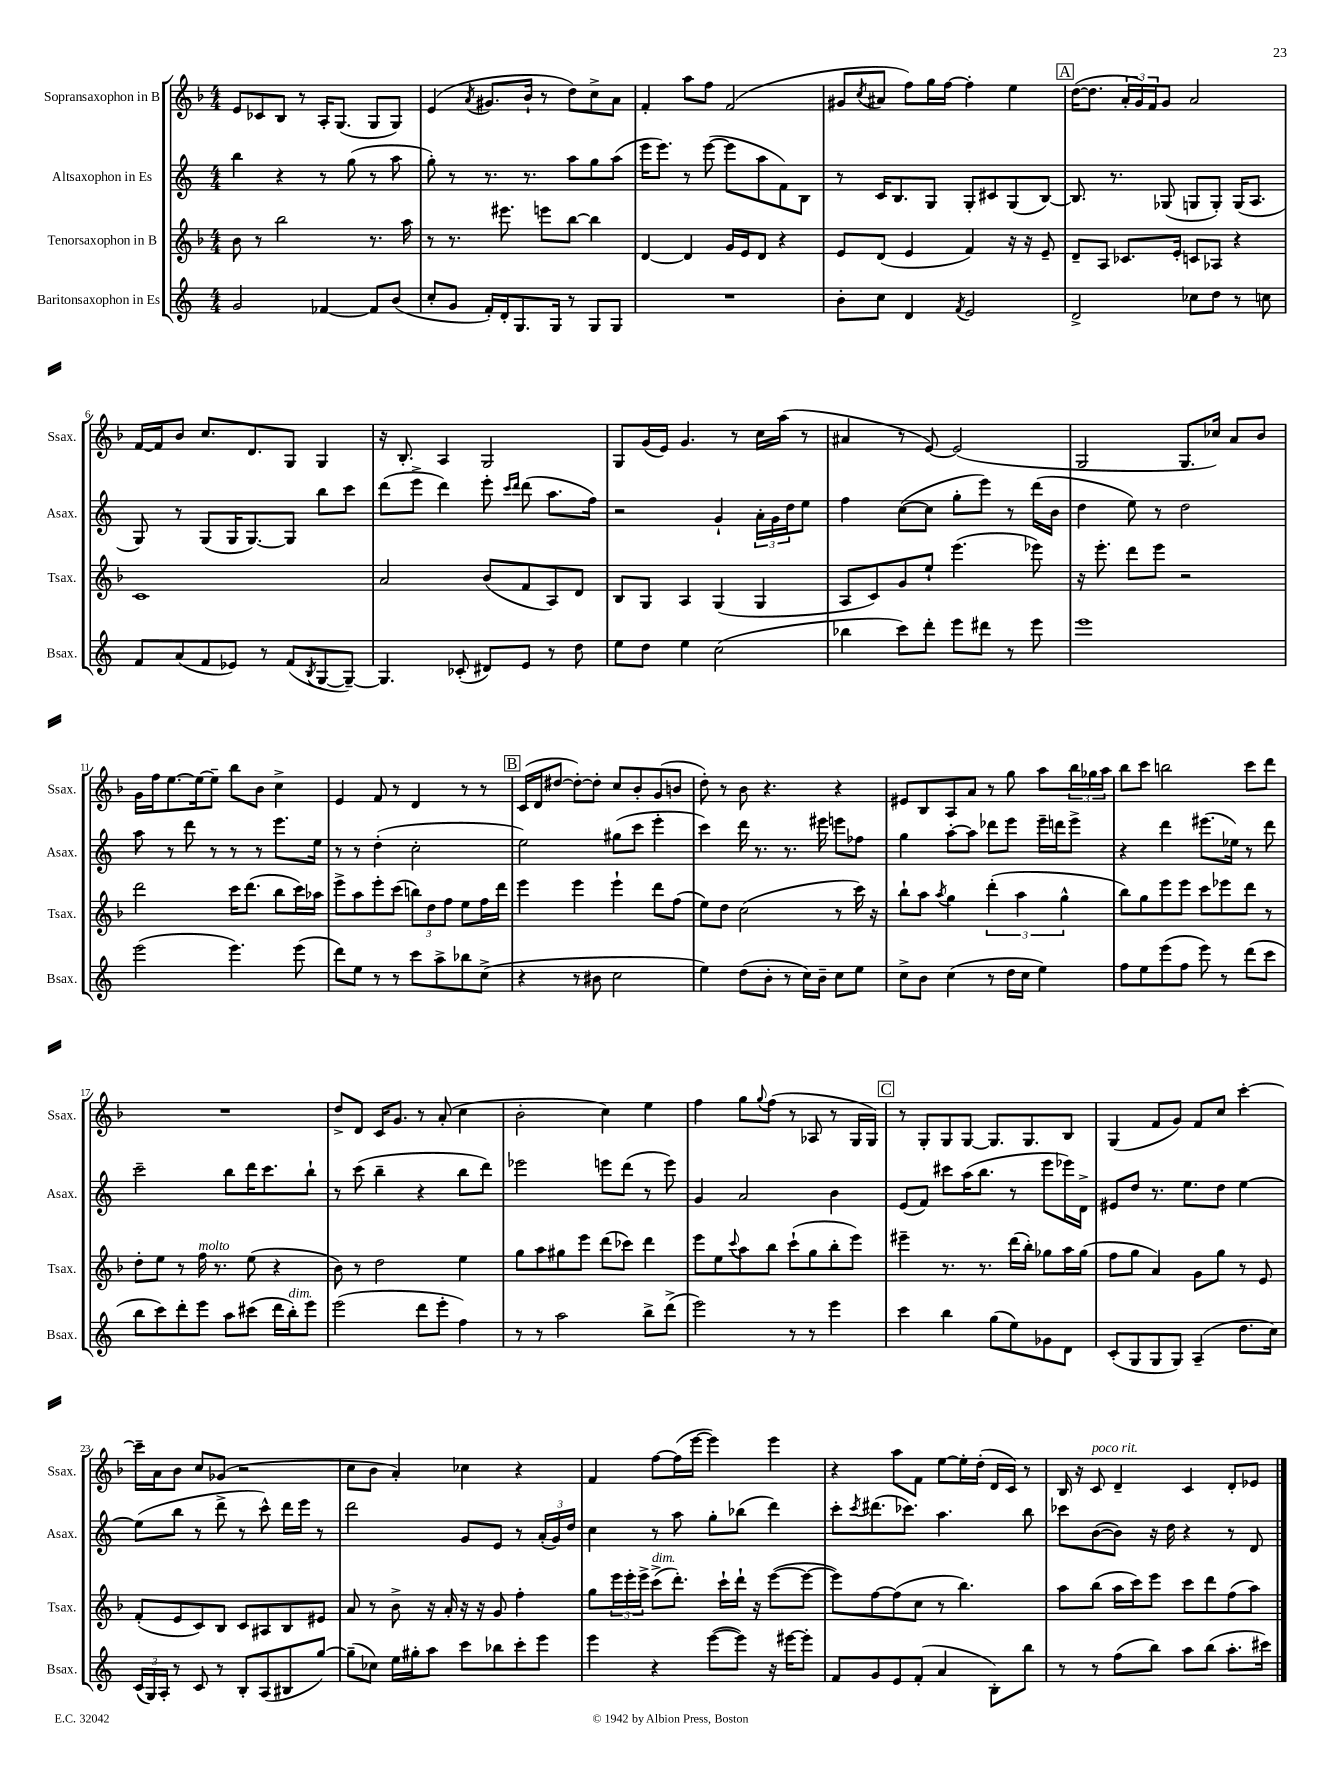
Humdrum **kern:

**kern	**kern	**kern	**kern
*part4	*part3	*part2	*part1
*staff4	*staff3	*staff2	*staff1
*I"Baritonsaxophon in Es	*I"Tenorsaxophon in B	*I"Altsaxophon in Es	*I"Sopransaxophon in B
*I'Bsax.	*I'Tsax.	*I'Asax.	*I'Ssax.
*clefG2	*clefG2	*clefG2	*clefG2
*k[]	*k[b-]	*k[]	*k[b-]
*M4/4	*M4/4	*M4/4	*M4/4
=1	=1	=1	=1
2g/	8b-\	4bb\	8e/L
.	8r	.	8c-X/
.	2bb-\	4r	8B-/J
.	.	.	8r
[4f-X/	.	8r	16A'/KL
.	.	.	(8.G/J
.	.	(8gg\	.
8f-/L]	8.r	8r	8G/L
(8b/J	.	8aa\	8G/J)
.	16aa\	.	.
=2	=2	=2	=2
8cc'/L	8r	8gg'\)	(4e/
8g/J	8.r	8r	.
.	.	.	8qa/
16f'/LL)	.	8.r	8.g#X/L
16d'/J	8.eee#X\	.	.
8.G/	.	.	.
.	.	8.r	16b-`/Jk
.	8eeen\L	.	8r
16G/Jk	.	.	.
8r	[8bb-\J	8aa\L	8dd\L)
8G/L	4bb-\]	8gg\	8cc^\
8G/J	.	(8aa\J	8a\J
=3	=3	=3	=3
1r	[4d/	16eee\KL	4f'/
.	.	8.eee\J)	.
.	4d/]	8r	8aa\L
.	.	([8eee\	8ff\J
.	16g/LL	8eee\L]	(2f/
.	16e/J	.	.
.	8d/J	8aa\	.
.	4r	8f\)	.
.	.	8B\J	.
=4	=4	=4	=4
8b'\L	8e/L	8r	8g#X/L
.	.	.	8qcc/
8cc\J	(8d/J	16c/KL	8a#X/J
.	.	8.B/	.
4d/	4e/	.	8ff\L)
.	.	8G/J	16gg\L
.	.	.	[16ff\JJ
8qf/	.	.	.
2e/	4f/)	8G'/L	4ff'\]
.	.	8c#X/	.
.	16r	(8G/	4ee\
.	16r	.	.
.	8e~/	[8B/J)	.
!!LO:REH:place=s1:t=A
=5	=5	=5	=5
2d^/	8d~/L	8.B/]	([16dd\KL
.	.	.	8.dd\J]
.	8A/J	.	.
.	.	8.r	.
.	8.c-X/L	.	24a'/LL
.	.	.	24g/)
.	.	.	24f/J
.	.	(8G-X/	8g/J
.	16e'/Jk	.	.
8cc-X\L	8cn/L	8Gn/L	2a/
8dd\J	8A-X/J	8G'/J)	.
8r	4r	(16G/KL	.
.	.	8.A/J	.
8ccn\	.	.	.
!!LO:LB:g=z
=6	=6	=6	=6
8f/L	1c	8G/)	[16f/LL
.	.	.	16f/J]
(8a/	.	8r	8b-/J
8f/	.	(8G/L	8.cc/L
8e-X/J)	.	16G/K	.
.	.	[8.G/)	8.d/
8r	.	.	.
(8f/L	.	8G/J]	8G/J
8qB/	.	.	.
[8G/	.	8bb\L	4G/
8G~/J_)	.	8ccc\J	.
=7	=7	=7	=7
4.G/]	2a/	(8ddd\L	16r
.	.	.	8.B-'/
.	.	8eee^\J	.
.	.	4ddd\)	4A/
(8c-X'/	.	.	.
8d#X/L)	(8b-/L	8eee'\	2G/
.	.	16qqccc/LL	.
.	.	16qqddd/JJ	.
8e/J	8f/	(8ddd\	.
8r	8A/)	8.aa\L	.
8dd\	8d/J	.	.
.	.	16ff\Jk)	.
=8	=8	=8	=8
8ee\L	8B-/L	2r	8G/L
8dd\J	8G/J	.	(16g/L
.	.	.	16e/JJ)
4ee\	4A/	.	4.g/
(2cc\	(4G/	4g`/	.
.	.	.	8r
.	4G/	24a'\LL	16cc\LL
.	.	24g\	.
.	.	.	(16aa\JJ
.	.	24dd\J	.
.	.	8ee\J	8r
=9	=9	=9	=9
4bb-X\	8A/L	4ff\	4a#X/
.	8c/)	.	.
8ccc\L)	8g/	([8cc\L	8r
8ddd'\J	8ee`/J	8cc\J]	[8e/)
8eee\L	(4.eee\	8gg'\L	(2e/]
8ddd#X\J	.	8eee\J)	.
8r	.	8r	.
8eee\	8eee-X\)	(16ddd\LL	.
.	.	16b\JJ	.
=10	=10	=10	=10
1eee	16r	4dd\	2G/
.	8.eee'\	.	.
.	8ddd\L	8ee\)	.
.	8eee\J	8r	.
.	2r	2dd\	8.G/L
.	.	.	16cc-X/Jk)
.	.	.	8a/L
.	.	.	8b-/J
!!LO:LB:g=z
=11	=11	=11	=11
(2eee\	2ddd\	8aa\	16g\LL
.	.	.	16ff\J
.	.	8r	[8.ee\
.	.	8ddd\	.
.	.	.	16ee\k_
.	.	8r	8ee~\J]
4.eee\)	16ccc\KL	8r	8bb-\L
.	(8.ddd\J	.	.
.	.	8r	8b-\J
.	8bb-\L	8.eee\L	4cc^\
(8eee\	16ccc\L)	.	.
.	16aa-X\JJ	16ee\Jk	.
=12	=12	=12	=12
8ddd\L)	8eee^\L	8r	4e/
8ee\J	8aa\	8r	.
8r	8eee'\	(4dd'\	8f/
8r	(8ccc\J	.	8r
8ccc\L	12bbn\L)	2cc'\	4d/
.	12dd\	.	.
8aa^\	.	.	.
.	12ff\J	.	.
8bb-X\	8ee\L	.	8r
(8cc^\J	16ff\L	.	8r
.	16ddd\JJ	.	.
!!LO:REH:place=s1:t=B
=13	=13	=13	=13
4r	4eee\	2ee\)	(16c/LL
.	.	.	16d/J
.	.	.	[8dd#X/J
8r	4eee\	.	8dd#'\L_)
8b#X\	.	.	8dd#'\J]
2cc\	4eee`\	(8gg#X\L	8cc/L
.	.	8ccc\J	8b-'/
.	8ddd\L	4eee'\	(8g/
.	(8ff\J	.	8bn/J
=14	=14	=14	=14
4ee\)	8ee\L)	4ccc\)	8dd'\)
.	8dd\J	.	8r
(8dd\L	(2cc\	16ddd\	8b-\
.	.	8.r	.
8b'\J	.	.	4.r
8r	.	8.r	.
16cc\LL)	.	.	.
16b~\JJ	.	16eee#X\	.
8cc\L	8r	8eeen\L	4r
8ee\J	16ccc\)	8ff-X\J	.
.	16r	.	.
=15	=15	=15	=15
8cc^\L	8bb-`\L	4gg\	8e#X/L
8b\J	8aa\J	.	8B-/
.	8qaa/	.	.
(4cc\	4gg\	[8aa'\L	8A/
.	.	8aa\J]	8a/J
8r	(6ddd'\	8ddd-X\L	8r
16dd\LL	.	8eee\J	8gg\
.	6aa\	.	.
16cc\JJ	.	.	.
4ee\)	.	16eee~\LL	8aa\L
.	.	16dddn\J	.
.	6gg^^\	.	.
.	.	8eee^\J	24bb-\L
.	.	.	24gg-X\
.	.	.	24aa\JJ
=16	=16	=16	=16
8ff\L	8bb-\L)	4r	8bb-\L
8ee\	8gg\	.	8ccc\J
(8eee\	8eee\	4ddd\	2bbn\
8ff\J	8eee\J	.	.
8eee\)	8ccc\L	(8.eee#X\L	.
8r	8eee-X\	.	.
.	.	16ee-X\Jk)	.
(8ddd\L	8ddd\J	8r	8ccc\L
8ccc\J	8r	8ddd\	8ddd\J
!!LO:LB:g=z
=17	=17	=17	=17
8bb\L	8dd'\L	2ccc~\	1r
8ccc\)	8ee\J	.	.
8ddd'\	8r	.	.
!	!LO:TX:a:i:t=molto	!	!
8eee\J	16ff\	.	.
.	8.r	.	.
8aa\L	.	8bb\L	.
(8ccc#X\J	(8ee\	16ddd\K	.
.	.	8.ccc\	.
16ddd\LL	4r	.	.
!LO:TX:a:i:t=dim.	!	!	!
16bb'\J)	.	.	.
8eee\J	.	8bb`\J	.
=18	=18	=18	=18
(2eee\	8b-\)	8r	8dd^/L
.	8r	(8ccc\	8d/J
.	2dd\	4bb~\	16c/KL
.	.	.	8.g/J
8ddd\L	.	4r	8r
8eee'\J	.	.	(8a'/
4ff\)	4ee\	8bb\L	4cc\
.	.	8ddd\J)	.
=19	=19	=19	=19
8r	8gg\L	2eee-X\	2b-'\
8r	8aa\	.	.
2aa\	8gg#X\	.	.
.	8eee\J	.	.
.	(8ddd\L	8eeen\L	4cc\)
.	8ccc-X\J)	(8ddd\J	.
8bb^\L	4ddd\	8r	4ee\
(8ddd^\J	.	8eee\)	.
=20	=20	=20	=20
2eee\)	8eee\L	4g/	4ff\
.	8ee\	.	.
.	8qqccc/	.	.
.	8aa\	2a/	8gg\L
.	.	.	8qqgg/
.	8bb-\J	.	(8ff\J
8r	(8ccc`\L	.	8r
8r	8gg\	.	8A-X/
4eee\	8bb-'\	4b\	8r
.	8eee\J)	.	16G/LL
.	.	.	16G/JJ)
!!LO:REH:place=s1:t=C
=21	=21	=21	=21
4ccc\	4eee#X~\	(8e/L	8r
.	.	8f/J)	8G'/L
4bb\	8.r	8ccc#X\L	8G/
.	.	(16aa\K	[8G/J
.	8.r	8.bb\J	.
(8gg\L	.	.	8.G/L]
8ee\)	(16ddd\LL	8r	.
.	16bb-'\JJ)	.	8.G/
8g-X\	8gg-X\L	8eee\L	.
8d\J	16aa\L	16eee-X\L)	8B-/J
.	(16gg-\JJ	16d^\JJ	.
=22	=22	=22	=22
(8c'/L	8ff\L	8e#X/L	(4G/
8G/	8gg\J	8dd/J	.
8G/	4a/)	8.r	8f/L
8G/J)	.	.	8g/J)
.	.	8.ee\L	.
(4A~/	8g\L	.	8f/L
.	8gg\J	8dd\J	8cc/J
8.dd\L	8r	[4ee\	[4ccc'\
.	8e/	.	.
16cc\Jk)	.	.	.
!!LO:LB:g=z
=23	=23	=23	=23
(24c/LL	(8f'/L	(8ee\L]	16ccc~\LL]
24G/)	.	.	.
.	.	.	16a\J
24A'/JJ	.	.	.
8r	8e/	8bb\J	8b-\J
8c/	8c/)	8r	8cc/L
8r	8B-/J	8ddd^\	(8g-X/J
8B'/L	8c/L	8r	2r
(8A/	8A#X/	8ccc^^\)	.
8B#X/	8B-/	16ddd\LL	.
.	.	16eee\JJ	.
[8gg/J)	8e#X/J	8r	.
=24	=24	=24	=24
(8gg~\L]	8a/	2ddd\	8cc\L
8cc-X\J)	8r	.	8b-\J
16ee\LL	8b-^\	.	4a'/)
16gg#X'\J	.	.	.
8aa\J	16r	.	.
.	16a'/	.	.
8ccc\L	16r	8g/L	4cc-X\
.	16r	.	.
8bb-X\	8g/	8e/J	.
8ccc'\	4ff'\	8r	4r
8eee\J	.	(24a'/LL	.
.	.	24g/)	.
.	.	24dd/JJ	.
=25	=25	=25	=25
4eee\	8gg\L	4cc\	4f/
.	24eee\L	.	.
.	24eee'\	.	.
.	24eee^\JJ	.	.
!	!LO:TX:a:i:t=dim.	!	!
4r	(8ccc^\L	8r	[8ff\L
.	8.ddd'\J)	8aa\	(16ff\L]
.	.	.	[16eee\JJ
([8eee\L	.	8gg'\L	4eee\])
.	16ccc`\LL	.	.
8eee\J])	16ddd`\JJ	(8bb-X\J	.
.	16r	.	.
16r	([8eee\L	4ddd\)	4eee\
[16eee#X\KL	.	.	.
8eee#'\J]	8eee\J_	.	.
=26	=26	=26	=26
8f/L	8eee\L])	8ccc'\L	4r
.	.	8qccc/	.
8g/	[8ff\	(8.ddd#X\	.
8e/	(8ff\]	.	8aa\L
.	.	8.ccc-X\J)	.
(8f'/J	8cc\J	.	8f\J
4a/	8r	4.aa\	[8ee\L
.	4.bb-\)	.	16ee'\L]
.	.	.	(16dd'\JJ
8B'\L)	.	.	16d/LL
.	.	.	16c/JJ)
8bb\J	.	8bb\	8r
=27	=27	=27	=27
8r	8aa\L	8ccc-X\L	16B-/
.	.	.	16r
!	!	!	!LO:TX:a:i:t=poco rit.
8r	(8bb-\J	([8b\	8c/
(8ff\L	16aa\LL	8b\J])	4d~/
.	16ccc\J)	.	.
8bb\J)	8eee\J	16r	.
.	.	16dd\	.
8aa\L	8ccc\L	4r	4c/
(8bb\J	8ddd\	.	.
8.aa'\L	(8ff\	8r	8d'/L
.	8aa\J)	8d/	8e-X/J
16ccc#X\Jk)	.	.	.
==	==	==	==
*-	*-	*-	*-
